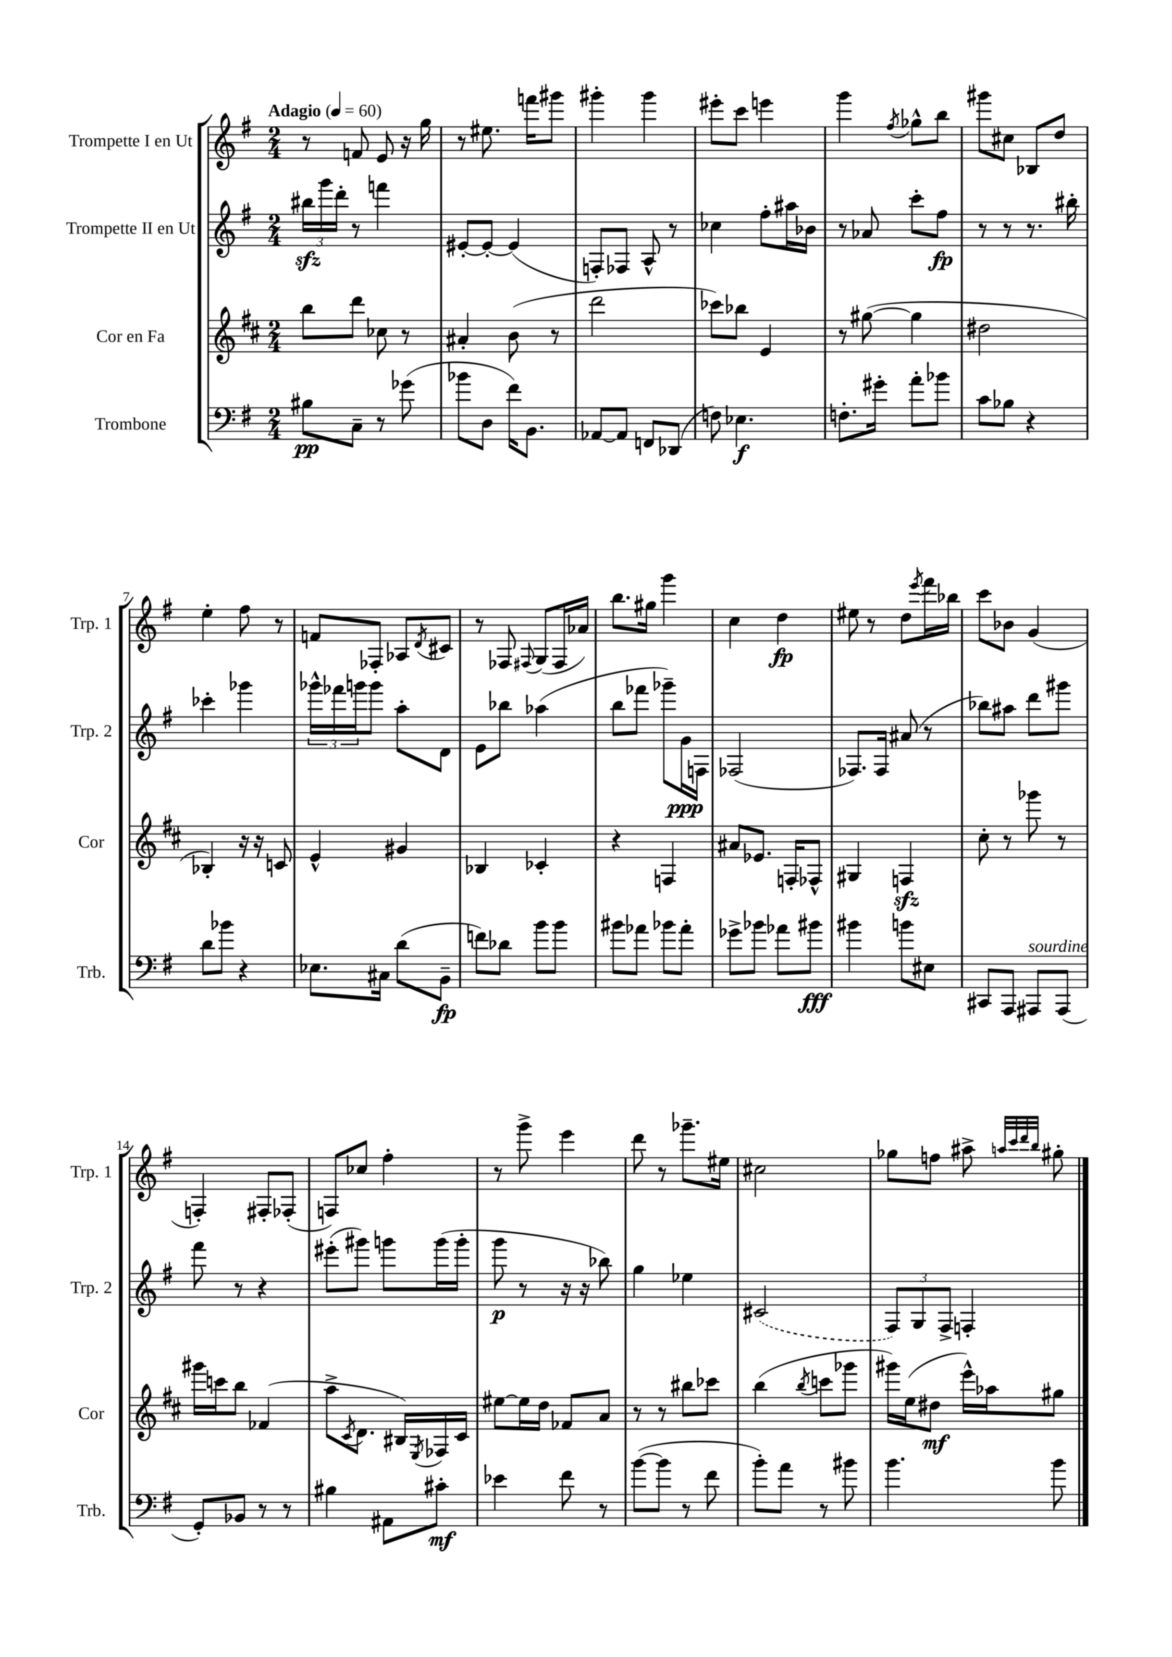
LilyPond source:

<<
\new StaffGroup <<
\new Staff = "s0" \with { instrumentName = "Trompette I en Ut" shortInstrumentName = "Trp. 1" } {
    \clef treble \key g \major \numericTimeSignature \time 2/4 \tempo "Adagio" 4 = 60
    r8 f'8 e'8 r16 g''16 |
    r8 eis''8. f'''16 gis'''8 |
    gis'''4-. gis'''4 |
    eis'''8-. c'''8 e'''4 |
    g'''4 \acciaccatura { fis''8 } ges''8-^ b''8 |
    gis'''8 cis''8 bes8 d''8 |
    e''4-. fis''8 r8 |
    f'8 fes8-. aes8 \acciaccatura { d'8 } cis'8 |
    r8 fes8 \appoggiatura { fis8 } g8( fis16 aes'16) |
    b''8. gis''16 g'''4 |
    c''4 d''4\fp |
    eis''8 r8 d''8 \acciaccatura { e'''8 } fis'''16 bes''16 |
    c'''8 bes'8 g'4( |
    f4-.) fis8-. fes8-.( |
    f8) ces''8 fis''4-. |
    r8 g'''8-> e'''4 |
    d'''8 r8 ges'''8.-- eis''16 |
    cis''2 |
    ges''8 f''8 ais''8-> \grace { a''32 c'''32 d'''32 b''32 } gis''8-. \bar "|." |
}
\new Staff = "s1" \with { instrumentName = "Trompette II en Ut" shortInstrumentName = "Trp. 2" } {
    \clef treble \key g \major \numericTimeSignature \time 2/4
    \tuplet 3/2 { bis''16\sfz g'''16 d'''16-. } r8 f'''4 |
    eis'8~-. eis'8~-. eis'4( |
    f8-.) fes8 a8-^ r8 |
    ces''4 fis''8-. ais''16 bes'16 |
    r8 aes'8 c'''8-. fis''8\fp |
    r8 r8 r8. bis''16-. |
    ces'''4-. ges'''4 |
    \tuplet 3/2 { ges'''16-^ fes'''16 g'''16 } g'''8 a''8-. d'8 |
    e'8 bes''8 aes''4( |
    b''8 fes'''8 ges'''8--) g'16\ppp f16 |
    fes2( |
    fes8.) fes16 ais'8( r8 |
    bes''8) ais''8 d'''8 gis'''8 |
    fis'''8 r8 r4 |
    eis'''8-.( gis'''8) g'''8 g'''16( g'''16-. |
    g'''8\p r8 r16 r16 bes''8) |
    g''4 ees''4 |
    \once \slurDashed cis'2( |
    \tuplet 3/2 { fis8) g8 fis8-> } f4-. \bar "|." |
}
\new Staff = "s2" \with { instrumentName = "Cor en Fa" shortInstrumentName = "Cor" } {
    \clef treble \key d \major \numericTimeSignature \time 2/4
    b''8 d'''8 ces''8 r8 |
    ais'4-. b'8( r8 |
    d'''2 |
    ces'''8) bes''8 e'4 |
    r8 gis''8~( gis''4 |
    dis''2 |
    bes4-.) r16 r16 c'8 |
    e'4-^ gis'4 |
    bes4 ces'4-. |
    r4 f4 |
    ais'8 ees'8. f16-. fes8-^ |
    gis4 f4\sfz |
    cis''8-. r8 ges'''8 r8 |
    gis'''16 c'''16 b''8 fes'4( |
    a''8-> \acciaccatura { cis'8 } d'8. bis16) \acciaccatura { e8 } fes16 cis'16 |
    eis''8~ eis''16 d''16 fes'8 a'8 |
    r8 r8 bis''8 ces'''8 |
    b''4( \acciaccatura { b''8 } c'''8 ges'''8 |
    gis'''16) e''16( dis''8\mf e'''16-^) aes''16 gis''8 \bar "|." |
}
\new Staff = "s3" \with { instrumentName = "Trombone" shortInstrumentName = "Trb." } {
    \clef bass \key g \major \numericTimeSignature \time 2/4
    bis8\pp c8-- r8 ges'8( |
    bes'8 d8 fis'16) b,8. |
    aes,8~ aes,8 f,8 des,8( |
    f8) ees4.\f |
    f8.-. gis'16-. a'8-. bes'8 |
    c'8 bes8 r4 |
    d'8 bes'8 r4 |
    ees8. cis16 d'8( b,8--\fp |
    f'8) des'8 b'8 b'8 |
    bis'8 aes'8 bes'8 aes'8-. |
    ges'8-> bes'8 aes'8 bis'8\fff |
    bis'4 b'8 eis8 |
    cis,8 a,,8 ais,,8^\markup { \italic "sourdine" } ais,,8( |
    g,8-.) bes,8 r8 r8 |
    bis4 ais,8 cis'8-.\mf |
    ees'4 fis'8 r8 |
    b'8~( b'8 r8 fis'8 |
    b'8-.) a'8 r8 bis'8 |
    b'4. b'8 \bar "|." |
}
>>
>>
